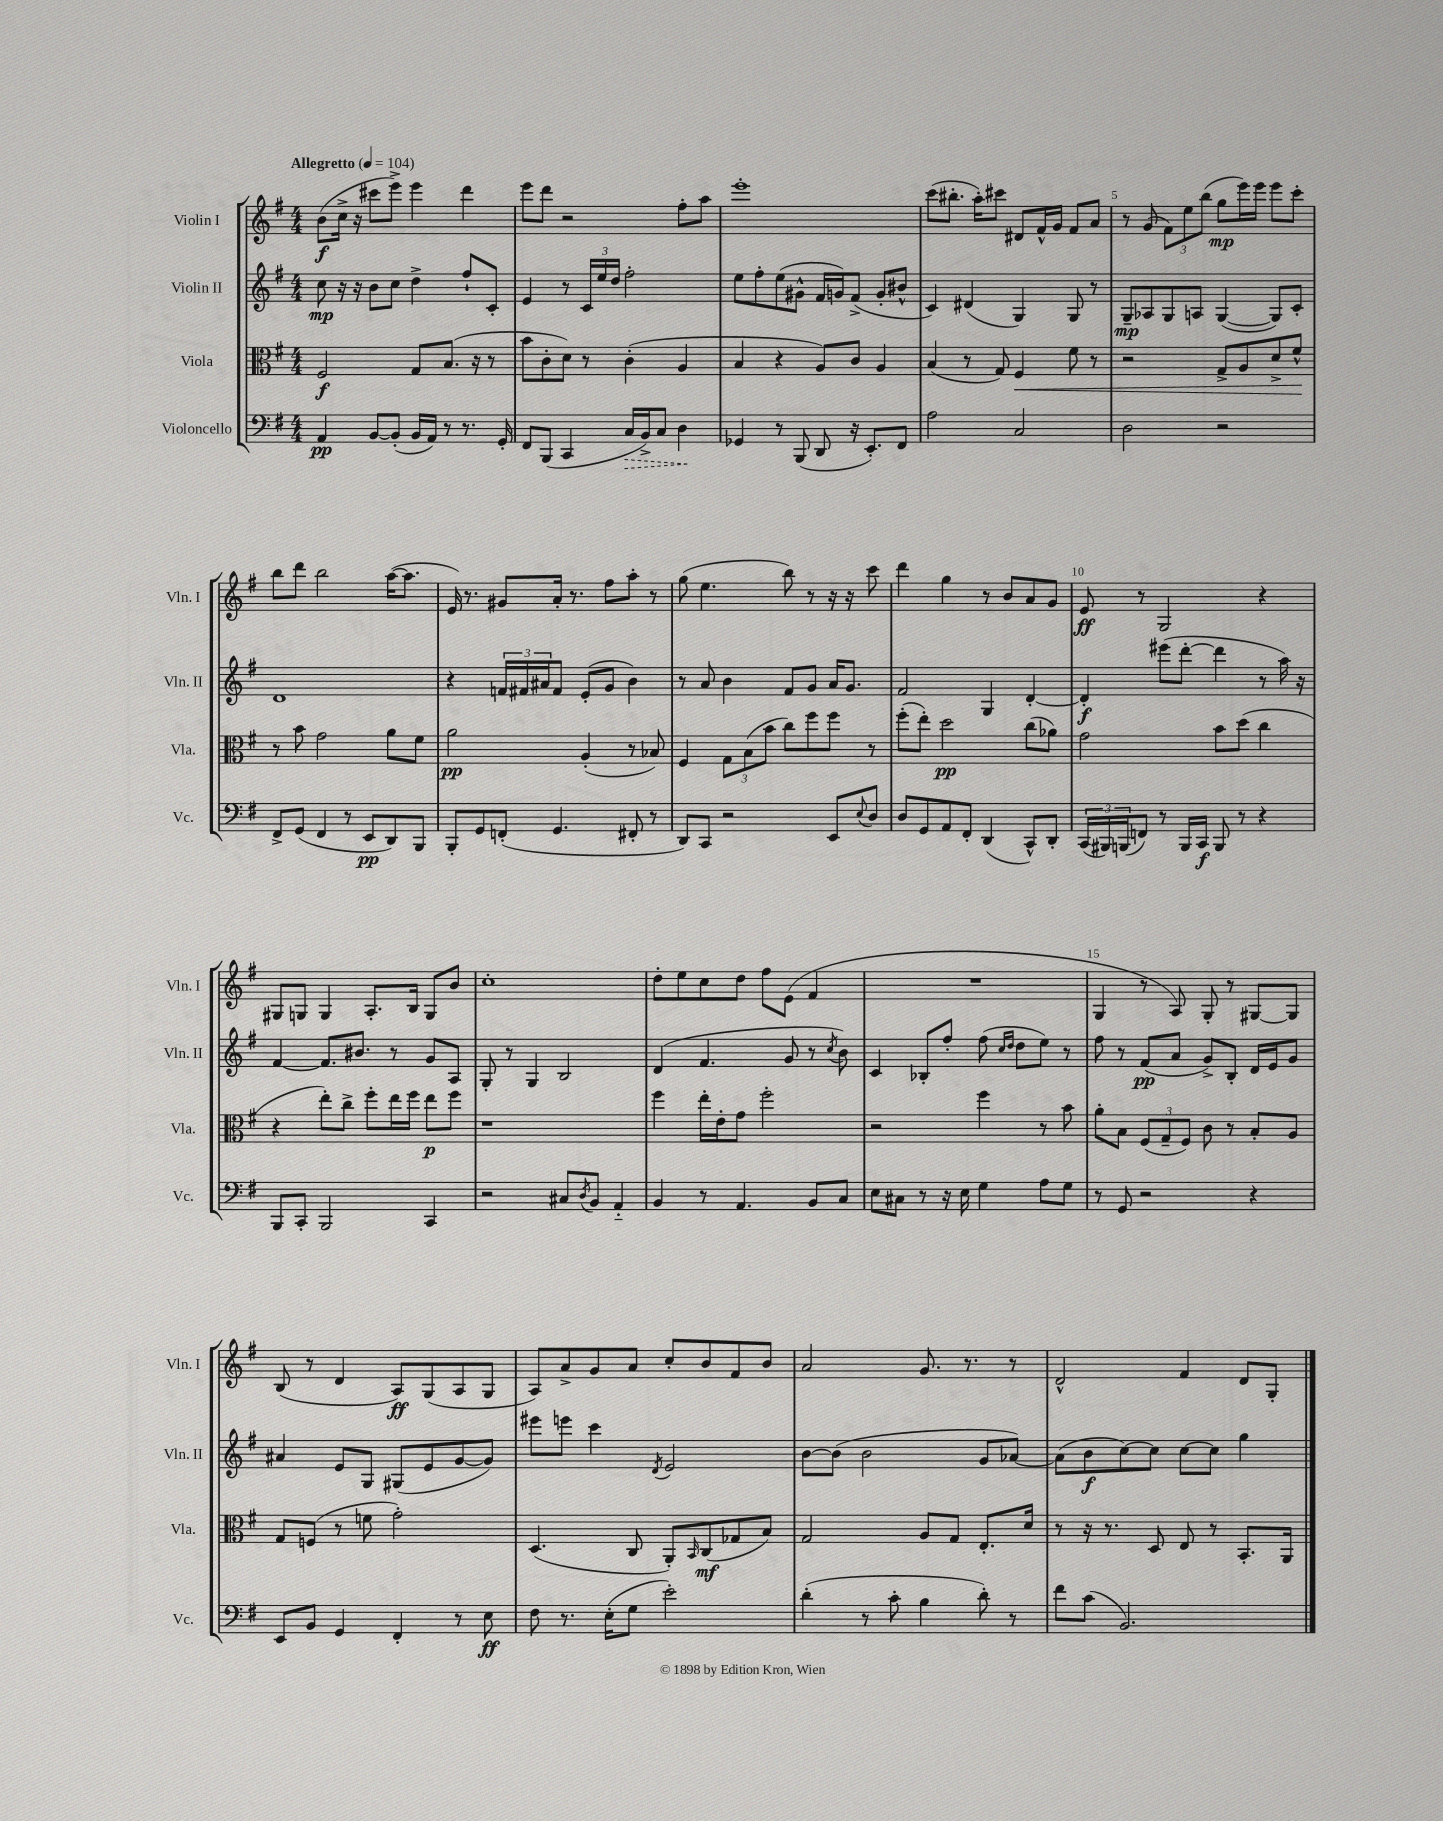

**kern	**dynam	**kern	**dynam	**kern	**dynam	**kern	**dynam
*part4	*part4	*part3	*part3	*part2	*part2	*part1	*part1
*staff4	*staff4	*staff3	*staff3	*staff2	*staff2	*staff1	*staff1
*I"Violoncello	*	*I"Viola	*	*I"Violin II	*	*I"Violin I	*
*I'Vc.	*	*I'Vla.	*	*I'Vln. II	*	*I'Vln. I	*
*clefF4	*	*clefC3	*	*clefG2	*	*clefG2	*
*k[f#]	*	*k[f#]	*	*k[f#]	*	*k[f#]	*
*M4/4	*	*M4/4	*	*M4/4	*	*M4/4	*
*MM104	*	*MM104	*	*MM104	*	*MM104	*
=1	=1	=1	=1	=1	=1	=1	=1
!	!	!	!	!	!	!LO:TX:a:B:t=Allegretto	!
4AA/	pp	2F#/	f	8cc\	mp	(8b\L	f
.	.	.	.	16r	.	16cc^\Jk	.
.	.	.	.	16r	.	16r	.
[8BB/L	.	.	.	8b\L	.	8ccc#X\L	.
(8BB'/J]	.	.	.	8cc\J	.	8eee^\J)	.
16BB/LL	.	8G/L	.	4dd^\	.	4eee\	.
16AA/JJ)	.	.	.	.	.	.	.
8r	.	(8.B/J	.	.	.	.	.
8.r	.	.	.	8ff#`/L	.	4ddd\	.
.	.	16r	.	.	.	.	.
.	.	8r	.	8c'/J	.	.	.
16GG'/	.	.	.	.	.	.	.
=2	=2	=2	=2	=2	=2	=2	=2
8FF#/L	.	8b\L	.	4e/	.	8eee\L	.
(8BBB/J	.	8c'\	.	.	.	8ddd\J	.
4CC/	.	8d\J)	.	8r	.	2r	.
.	.	8r	.	24c/LL	.	.	.
.	.	.	.	24ee/	.	.	.
.	.	.	.	24dd/JJ	.	.	.
!	!LO:HP:b	!	!	!	!	!	!
16C/LL	>	(4c'\	.	2ff#'\	.	.	.
16BB^/J)	.	.	.	.	.	.	.
8C/J	.	.	.	.	.	.	.
4D\	.	4A/	.	.	.	8ff#'\L	.
.	.	.	.	.	.	8aa\J	.
.	]	.	.	.	.	.	.
=3	=3	=3	=3	=3	=3	=3	=3
4GG-X/	.	4B/	.	8ee\L	.	1eee'	.
.	.	.	.	8ff#'\	.	.	.
8r	.	4r	.	(8ee\	.	.	.
(8BBB/	.	.	.	8g#X^^\J	.	.	.
8DD/	.	8A/L)	.	16f#/LL	.	.	.
.	.	.	.	16gn/J)	.	.	.
16r	.	8c/J	.	(8f#^/J	.	.	.
8.EE'/L)	.	.	.	.	.	.	.
.	.	4A/	.	8g'/L	.	.	.
8FF#/J	.	.	.	8b#X^^/J	.	.	.
=4	=4	=4	=4	=4	=4	=4	=4
2A\	.	(4B/	.	4c/)	.	(8ccc\L	.
.	.	.	.	.	.	8.bb#X'\J	.
.	.	8r	.	(4d#X/	.	.	.
.	.	.	.	.	.	16aa'\KL)	.
.	.	8G/)	.	.	.	8ccc#X\J	.
!	!	!	!LO:HP:b	!	!	!	!
2C/	.	4F#/	<	4G/)	.	8d#X/L	.
.	.	.	.	.	.	16f#^^/L	.
.	.	.	.	.	.	16g/JJ	.
.	.	8f#\	.	8G/	.	8f#/L	.
.	.	8r	.	8r	.	8a/J	.
=5	=5	=5	=5	=5	=5	=5	=5
2D\	.	2r	.	8G~/L	mp	8r	.
.	.	.	.	8A-X/	.	(8g/	.
.	.	.	.	8G/	.	12f#\L)	.
.	.	.	.	.	.	12ee\	.
.	.	.	.	8An/J	.	.	.
.	.	.	.	.	.	(12bb\J	.
2r	.	8G^/L	.	([4G/	.	8gg\L	mp
.	.	8A/	.	.	.	16eee\L)	.
.	.	.	.	.	.	16eee\JJ	.
.	.	8d^/	.	8G/L])	.	8eee\L	.
.	.	8f#^^/J	.	8c'/J	.	8ccc'\J	.
.	.	.	[	.	.	.	.
!!LO:LB:g=z
=6	=6	=6	=6	=6	=6	=6	=6
8FF#^/L	.	8r	.	1d	.	8bb\L	.
(8GG/J	.	8b\	.	.	.	8ddd\J	.
4FF#/	.	2g\	.	.	.	2bb\	.
8r	.	.	.	.	.	.	.
8EE/L	pp	.	.	.	.	.	.
8DD/)	.	8a\L	.	.	.	([16aa\KL	.
.	.	.	.	.	.	8.aa\J]	.
8BBB/J	.	8f#\J	.	.	.	.	.
=7	=7	=7	=7	=7	=7	=7	=7
8BBB'/L	.	2a\	pp	4r	.	16e/)	.
.	.	.	.	.	.	8.r	.
8GG/	.	.	.	.	.	.	.
(8FFn'/J	.	.	.	24fn/LL	.	8g#X/L	.
.	.	.	.	24f#X/	.	.	.
.	.	.	.	24a#X/J	.	.	.
4.GG/	.	.	.	8f#/J	.	16a'/Jk	.
.	.	.	.	.	.	8.r	.
.	.	(4A'/	.	(8e'/L	.	.	.
.	.	.	.	8g/J	.	8ff#\L	.
8FF#X'/	.	8r	.	4b\)	.	8aa'\J	.
8r	.	8B-X/)	.	.	.	8r	.
=8	=8	=8	=8	=8	=8	=8	=8
8DD/L)	.	4F#/	.	8r	.	(8gg\	.
8CC/J	.	.	.	8a/	.	4.ee\	.
2r	.	12G\L	.	4b\	.	.	.
.	.	(12B\	.	.	.	.	.
.	.	12b\J	.	.	.	.	.
.	.	8cc\L)	.	8f#/L	.	8bb\)	.
.	.	8ff#\	.	8g/J	.	8r	.
8EE/L	.	8ff#\J	.	16a/KL	.	16r	.
.	.	.	.	8.g/J	.	16r	.
8qqE/	.	.	.	.	.	.	.
8D/J	.	8r	.	.	.	8ccc\	.
=9	=9	=9	=9	=9	=9	=9	=9
8D/L	.	(8ff#'\L	.	2f#/	.	4ddd\	.
8GG/	.	8ee'\J)	.	.	.	.	.
8AA/	.	2dd\	pp	.	.	4gg\	.
8FF#'/J	.	.	.	.	.	.	.
(4DD/	.	.	.	4G/	.	8r	.
.	.	.	.	.	.	8b/L	.
8CC^^/L)	.	(8cc\L	.	[4d'/	.	8a/	.
8DD'/J	.	8a-X\J)	.	.	.	8g/J	.
=10	=10	=10	=10	=10	=10	=10	=10
(24CC/LL	.	2g\	.	4d'/]	f	8e/	ff
24BBB#X/)	.	.	.	.	.	.	.
(24BBBn/J	.	.	.	.	.	.	.
8FFn/J)	.	.	.	.	.	8r	.
8r	.	.	.	(8eee#X\L	.	2G/	.
16BBB/LL	.	.	.	[8ddd'\J	.	.	.
16CC/JJ	f	.	.	.	.	.	.
8BBB/	.	8b\L	.	4ddd\]	.	.	.
8r	.	(8dd\J	.	.	.	.	.
4r	.	4cc\	.	8r	.	4r	.
.	.	.	.	16aa\)	.	.	.
.	.	.	.	16r	.	.	.
!!LO:LB:g=z
=11	=11	=11	=11	=11	=11	=11	=11
8BBB/L	.	4r	.	[4f#/	.	8G#X/L	.
8CC'/J	.	.	.	.	.	8Gn/J	.
2BBB/	.	8ee'\L)	.	8.f#/L]	.	4G/	.
.	.	8cc^\J	.	.	.	.	.
.	.	.	.	8.b#X/J	.	.	.
.	.	8ff#'\L	.	.	.	8.A'/L	.
.	.	16ee\L	.	8r	.	.	.
.	.	16ff#\JJ	.	.	.	16B/Jk	.
4CC/	.	8ee\L	p	8g/L	.	8G/L	.
.	.	8ff#\J	.	8A/J	.	8b/J	.
=12	=12	=12	=12	=12	=12	=12	=12
2r	.	1r	.	8G'/	.	1cc'	.
.	.	.	.	8r	.	.	.
.	.	.	.	4G/	.	.	.
8C#X/L	.	.	.	2B/	.	.	.
8qD/	.	.	.	.	.	.	.
8BB/J	.	.	.	.	.	.	.
4AA/	.	.	.	.	.	.	.
=13	=13	=13	=13	=13	=13	=13	=13
4BB/	.	4ff#\	.	(4d/	.	8dd'\L	.
.	.	.	.	.	.	8ee\	.
8r	.	16ee'\LL	.	4.f#/	.	8cc\	.
.	.	16e'\J	.	.	.	.	.
4.AA/	.	8g\J	.	.	.	8dd\J	.
.	.	2ff#'\	.	.	.	8ff#\L	.
.	.	.	.	8g/	.	(8e\J	.
8BB/L	.	.	.	8r	.	4f#/	.
.	.	.	.	8qcc/	.	.	.
8C/J	.	.	.	8b\)	.	.	.
=14	=14	=14	=14	=14	=14	=14	=14
8E\L	.	2r	.	4c/	.	1r	.
8C#X\J	.	.	.	.	.	.	.
8r	.	.	.	8B-X'/L	.	.	.
16r	.	.	.	8ff#'/J	.	.	.
16E\	.	.	.	.	.	.	.
4G\	.	4ff#\	.	(8ff#\	.	.	.
.	.	.	.	16qqcc/LL	.	.	.
.	.	.	.	16qqdd/JJ	.	.	.
.	.	.	.	8dd\L	.	.	.
8A\L	.	8r	.	8ee\J)	.	.	.
8G\J	.	8b\	.	8r	.	.	.
=15	=15	=15	=15	=15	=15	=15	=15
8r	.	8a'\L	.	8ff#\	.	4G/	.
8GG/	.	8B\J	.	8r	.	.	.
2r	.	(12F#/L	.	(8f#/L	pp	8r	.
.	.	12G~/	.	.	.	.	.
.	.	.	.	8a/J	.	8A/)	.
.	.	12F#/J)	.	.	.	.	.
.	.	8c\	.	8g^/L)	.	8G'/	.
.	.	8r	.	8B'/J	.	8r	.
4r	.	8B'/L	.	16d/LL	.	[8G#X/L	.
.	.	.	.	16e/J	.	.	.
.	.	8A/J	.	8g/J	.	8G#/J]	.
!!LO:LB:g=z
=16	=16	=16	=16	=16	=16	=16	=16
8EE/L	.	8G/L	.	4a#X/	.	(8B/	.
8BB/J	.	(8Fn/J	.	.	.	8r	.
4GG/	.	8r	.	8e/L	.	4d/	.
.	.	8fn\	.	8G/J	.	.	.
4FF#'/	.	2g'\)	.	(8G#X/L	.	8A/L)	ff
.	.	.	.	8e/	.	(8G/	.
8r	.	.	.	[8g/	.	8A/	.
8E\	ff	.	.	8g/J])	.	8G/J	.
=17	=17	=17	=17	=17	=17	=17	=17
8F#\	.	(4.D/	.	8eee#X\L	.	8A/L)	.
8.r	.	.	.	8eeen\J	.	8a^/	.
.	.	.	.	4ccc\	.	8g/	.
(16E'\KL	.	.	.	.	.	.	.
8G\J	.	8C/	.	.	.	8a/J	.
.	.	.	.	8qd/	.	.	.
2e'\)	.	8AA'/L)	.	2e/	.	8cc'/L	.
.	.	16qqBB/	.	.	.	.	.
.	.	(8C/	mf	.	.	8b/	.
.	.	8G-X/	.	.	.	8f#/	.
.	.	8B/J)	.	.	.	8b/J	.
=18	=18	=18	=18	=18	=18	=18	=18
(4d'\	.	2G/	.	[8b\L	.	2a/	.
.	.	.	.	(8b\J]	.	.	.
8r	.	.	.	2b\	.	.	.
8c'\	.	.	.	.	.	.	.
4B\	.	8A/L	.	.	.	8.g/	.
.	.	8G/J	.	.	.	.	.
.	.	.	.	.	.	8.r	.
8d'\)	.	8.E'/L	.	8g/L	.	.	.
8r	.	.	.	[8a-X/J)	.	8r	.
.	.	16d/Jk	.	.	.	.	.
=19	=19	=19	=19	=19	=19	=19	=19
8f#\L	.	8r	.	(8a-\L]	.	2d^^/	.
(8c\J	.	16r	.	8b\	f	.	.
.	.	8.r	.	.	.	.	.
2.BB/)	.	.	.	[8cc\)	.	.	.
.	.	8D/	.	8cc\J]	.	.	.
.	.	8E/	.	[8cc\L	.	4f#/	.
.	.	8r	.	8cc\J]	.	.	.
.	.	8.BB'/L	.	4gg\	.	8d/L	.
.	.	.	.	.	.	8G'/J	.
.	.	16AA/Jk	.	.	.	.	.
==	==	==	==	==	==	==	==
*-	*-	*-	*-	*-	*-	*-	*-
